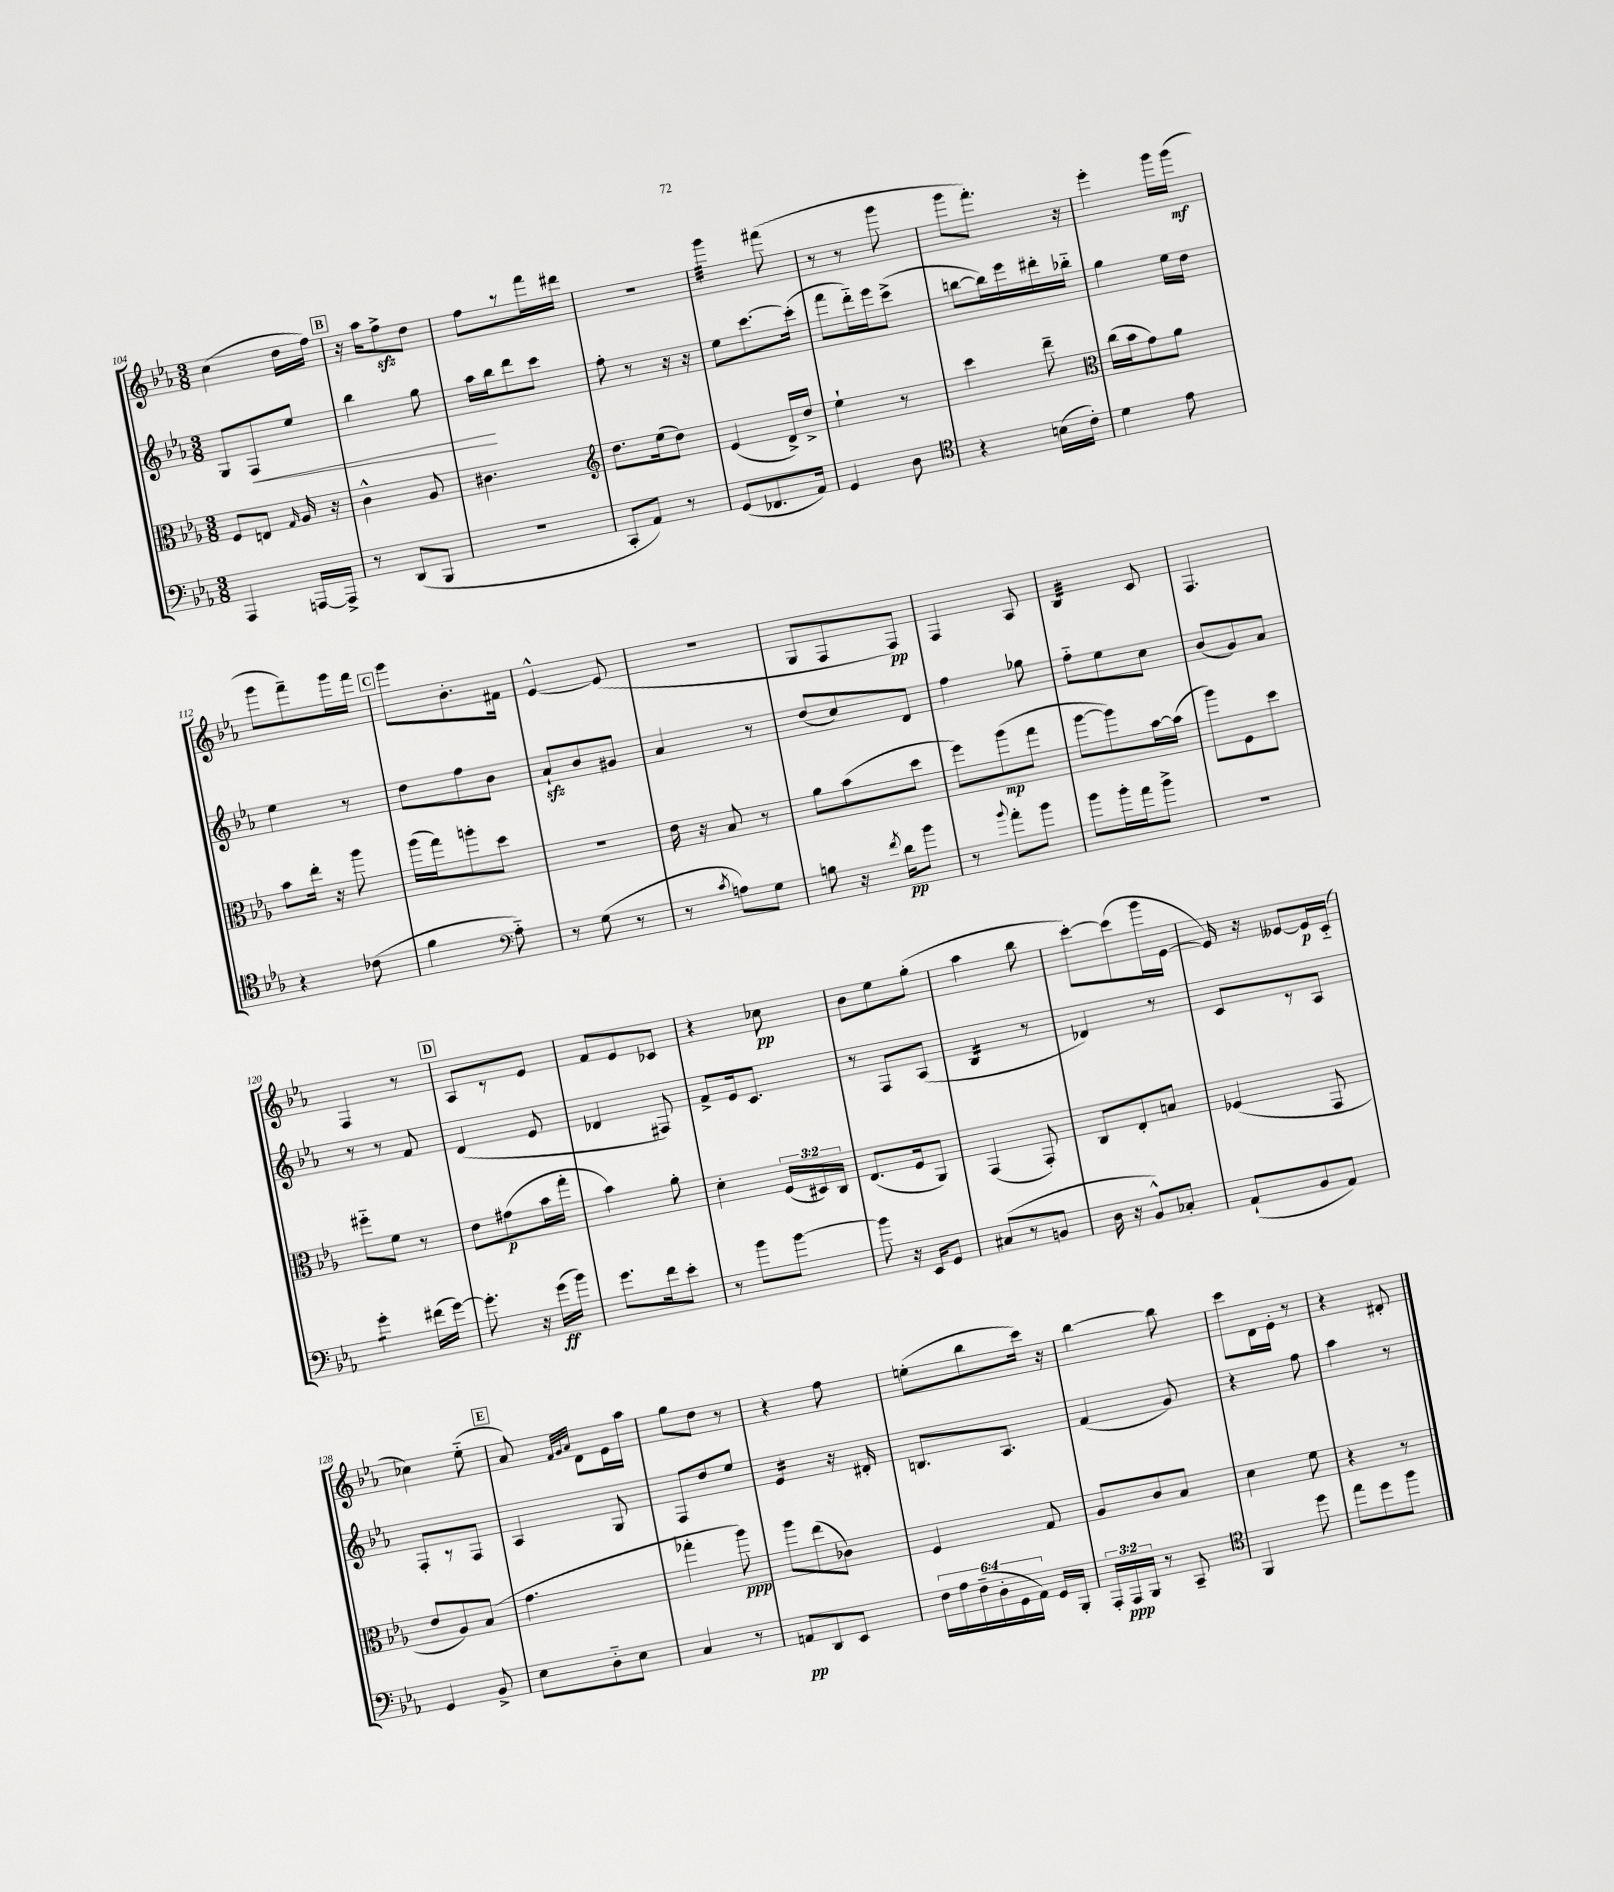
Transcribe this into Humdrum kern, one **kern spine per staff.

**kern	**kern	**kern	**kern
*staff4	*staff3	*staff2	*staff1
*clefF4	*clefC3	*clefG2	*clefG2
*k[b-e-a-]	*k[b-e-a-]	*k[b-e-a-]	*k[b-e-a-]
*M3/8	*M3/8	*M3/8	*M3/8
4AAA-/	8F/L	8G/L	(4cc\
.	8E/J	8F/	.
.	16qqG/	.	.
[16AAA/LL	16A-/	8ee-/J	16dd\LL
16AAA^/]JJ	16r	.	16ff\JJ)
=	=	=	=
8r	4c^^\	4bb-\	16r
.	.	.	16aa-\LK
(8DD/L	.	.	8ff^\
8BBB-/J	8A-/	8gg\	8dd\J
=	=	=	=
4.r	4.c#\	16aa-\LL	8ff\L
.	.	16bb-\J	.
.	.	8ddd\	8r
.	.	8ccc\J	16fff\L
.	.	.	16ddd#\JJ
=	=	=	=
*	*clefG2	*	*
8CC'/L	8.dd\L	8ff'\	4.r
8AA-/J)	.	8r	.
.	(16ee-\k	.	.
8r	8dd\J)	16r	.
.	.	16r	.
=	=	=	=
(8GG/L	(4e-/	8ee-\L	4ggg\
8.FF-/	.	[8.ccc\	.
.	16d^/LL)	.	(8fff#\
16AA-/Jk)	16dd^/JJ	(16ccc'\]Jk	.
=	=	=	=
4GG/	4ee-`\	8fff\L	8r
.	.	16ddd'~\L)	8r
.	.	16eee-\J	.
8D\	8r	(8ccc^\J	8ggg\
=	=	=	=
*clefC4	*	*	*
4r	4ccc\	[8bb\L	8ggg\L
.	.	16bb\]L)	8.fff'\J)
.	.	16eee-\	.
(16B\LL	8ddd~\	16ddd#'\	.
16c'\JJ)	.	16bb-'~\JJ	16r
=	=	=	=
*	*clefC3	*	*
4d\	(16cc\LL	4gg\	4eee-'\
.	16b-\J	.	.
.	8g\)	.	.
8e-\	8a-\J	16ee-\LL	16ggg\LL
.	.	16dd\JJ	(16ggg\JJ
=	=	=	=
4r	8b-\L	4ee-\	8ggg\L
.	16ee-'\Jk	.	8fff~\)
.	16r	.	.
(8c-\	8aa-\	8r	16ggg\L
.	.	.	16fff\JJ
=	=	=	=
4f\	(16aa-\LL	8dd\L	8ggg\L
.	16gg\J)	.	.
.	8aa'\	8ff\	8.b-'\
*clefF4	*	*	*
8A-'~\)	8dd\J	8b-\J	.
.	.	.	16f#\Jk
=	=	=	=
8r	4.r	8a-`/L	[4e-^^/
(8G\	.	8b-/	.
8r	.	8g#/J	(8e-/]
=	=	=	=
8r	16e-\	4a-/	4.r
.	16r	.	.
8qc/	.	.	.
8A\L)	8B-/	.	.
8G\J	8r	8r	.
=	=	=	=
8B\	8a-\L	(8dd/L	8G/L
16r	(8b-\	8cc/)	8F/
8qf/	.	.	.
16d\LK	.	.	.
8b-\J	8dd\J	8d/J	8F/J)
=	=	=	=
8r	8ff\L)	4ff\	4F/
8qqb-/	.	.	.
8a-'\L	(8aa-\	.	.
8b-\J	8gg\J	8gg-\	8A-/
=	=	=	=
8b-\L	[8aa-\L	8ff'~\L	4B-/
16b-'\L	8aa-\])	8ee-\	.
16a-\J	.	.	.
8b-^\J	[16b-\L	8cc\J	8c/
.	(16b-\]JJ	.	.
=	=	=	=
4.r	8aa-\L)	(8b-/L	4.F/
.	8F\	8g/)	.
.	8dd\J	8a-/J	.
=	=	=	=
4g'\	8ff#'~\L	8r	4F/
.	8f\J	8r	.
(16f#\LL	8r	8f/	8r
[16g\JJ)	.	.	.
=	=	=	=
8.g'\]	8e-\L	(4d/	8A-/L
.	(8g#\	.	8r
16r	.	.	.
(16g\LL	16b-\L	8e-/	8e-/J
16b-\JJ)	16gg'\JJ	.	.
=	=	=	=
8.g\L	4b-\)	4d-/	8f/L
.	.	.	8e-/
16f\k	.	.	.
8e-'\J	8a-'\	8F#/)	8c-/J
=	=	=	=
8r	4d'\	8f^/L	4r
8b-\L	.	16e-/k	.
.	.	8.c/J	.
[8b-\J	(24F/LL	.	8cc-\
.	24D#/)	.	.
.	24C/JJ	.	.
=	=	=	=
8b-\]	(8.E-/L	8r	8b-\L
16r	.	8F/L	8ee-\
16EE-/LK	16F/k	.	.
8GG/J	8AA-/J)	(8A-/J	(8gg'\J
=	=	=	=
(8C#/L	(4GG/	4B-/	4aa-\
8r	.	.	.
8BB/J	8GG'/)	8r	8bb-\
=	=	=	=
16D\	8C/L	4d-/)	[8ccc'\L)
16r	.	.	.
8BB-^^/L)	8E-'/	.	(8ccc\]
8C-'/J	8B/J	8r	16ggg\L
.	.	.	[16e-\JJ
=	=	=	=
(8AA-`/L	(4F-/	8c/L	16e-/])
.	.	.	16r
8BB-/	.	8r	[8e--/L
8AA-/J)	8GG/	8A-/J	16e--/]L
.	.	.	(16c'~/JJ
=	=	=	=
4GG/	8e-/L	8F'/L	4cc-\)
.	8A-/)	8r	.
8BB-^/	(8B-/J	8F/J	(8ee-'~\
=	=	=	=
8E-\L	4.g\	4A-/	8a-/)
.	.	.	32qqf/LLL
.	.	.	32qqg/
.	.	.	32qqa-/JJJ
8D'~\	.	.	8d\L
8E-\J	.	8G/	16e-\L
.	.	.	16aa-\JJ
=	=	=	=
4C/	4gg-'\	8F/L	8gg\L
.	.	8dd/	8dd\J
8r	8aa-\)	8ee-/J	8r
=	=	=	=
8AA/L	8aa-\L	4e-/	4r
8DD/	(8ee-\	.	.
8EE-/J	8c-\J)	16r	8ff\
.	.	16d#'/	.
=	=	=	=
24F\LL	4F/	8.B/L	(8ee'\L
24A-\	.	.	.
(24F~\	.	.	.
24D'\	.	.	8bb-\
24GG\	.	.	.
.	.	8.A-/J	.
24AA-\JJ)	.	.	.
16GG/LL	8G/	.	16ccc\Jk)
16BBB-'/JJ	.	.	16r
=	=	=	=
24AAA-'/LL	8A-/L	(4f/	[4bb-\
24AAA-/	.	.	.
24BBB-/JJ	.	.	.
8r	8c/	.	.
8CC~/	8B-/J	8g/)	8bb-\]
=	=	=	=
*clefC4	*	*	*
4FF/	4d\	4r	8ccc\L
.	.	.	16d\L
.	.	.	16e-'\JJ
8dd\	8f\	8ff\	8r
=	=	=	=
8ee-\L	4r	4aa-\	4r
8dd\	.	.	.
8ff\J	8r	8r	8d#'/
==	==	==	==
*-	*-	*-	*-
